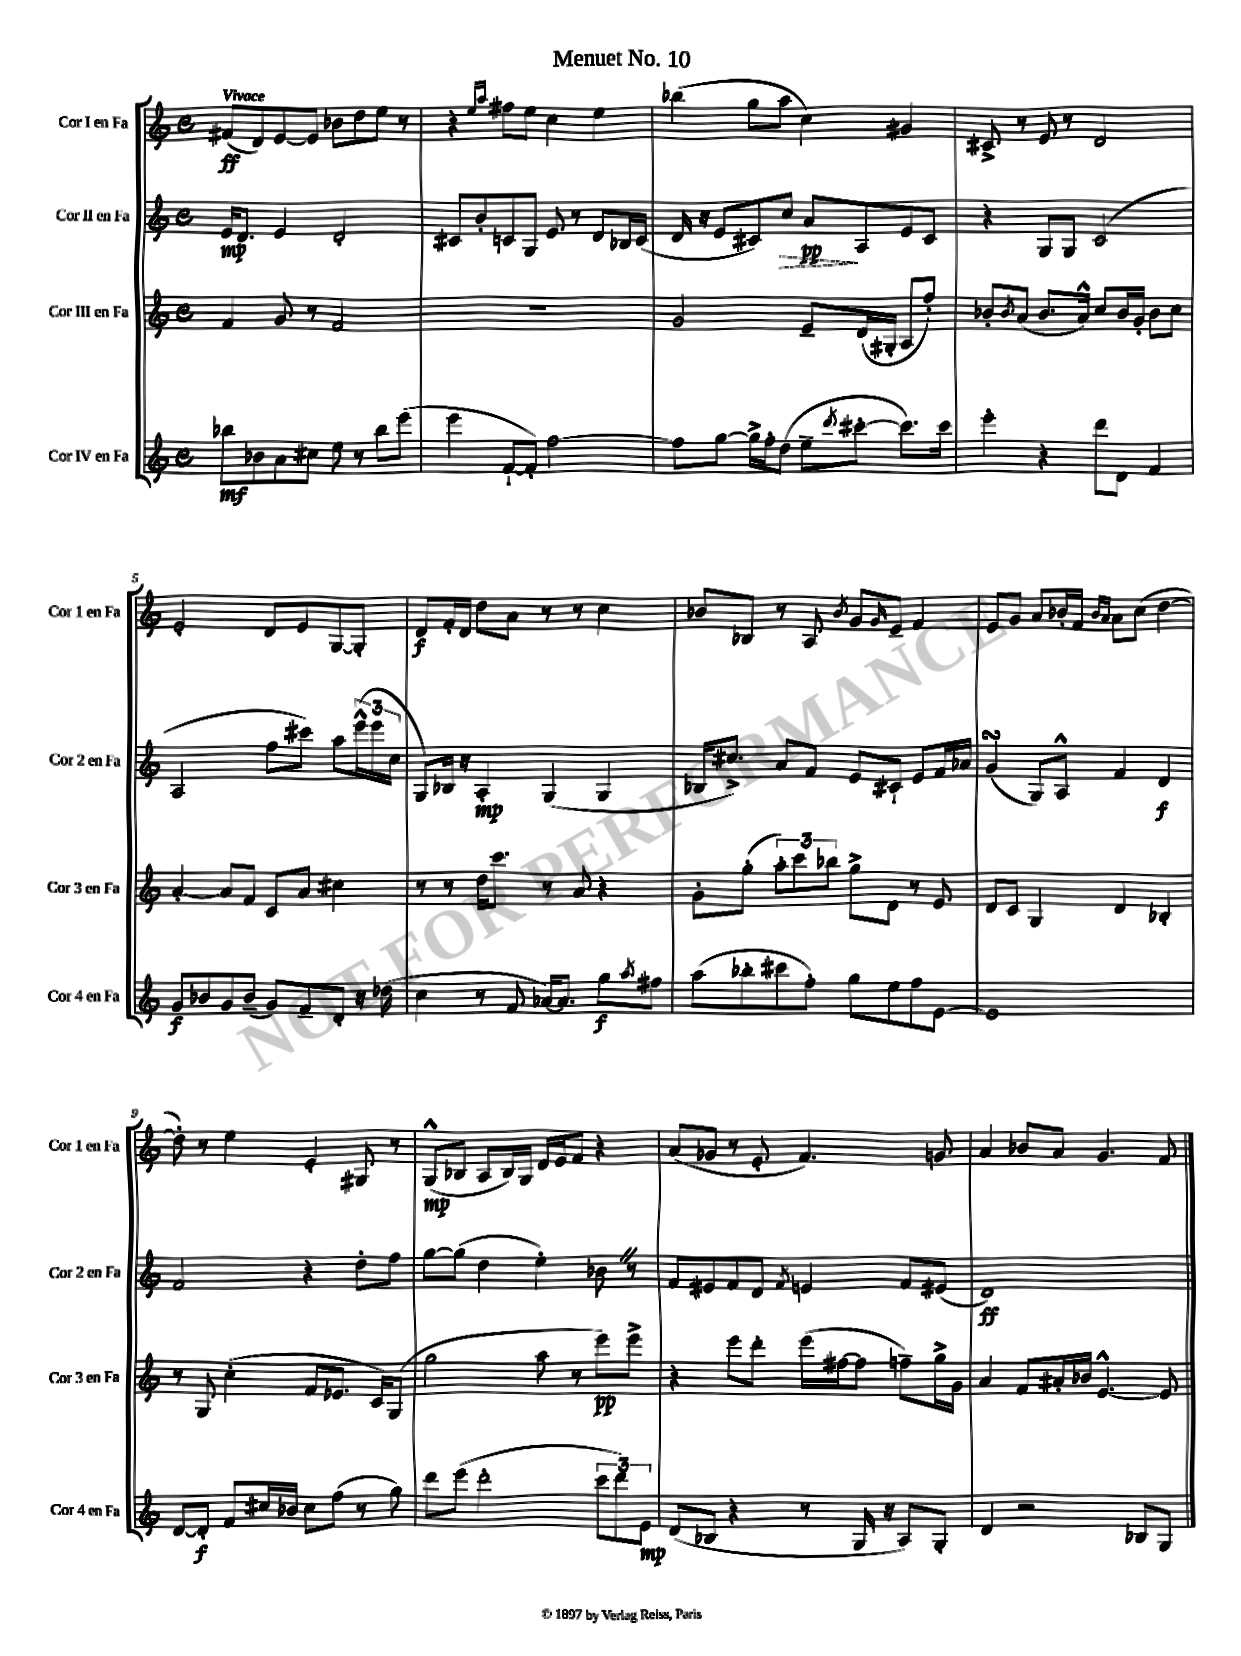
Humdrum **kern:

**kern	**kern	**kern	**kern
*staff4	*staff3	*staff2	*staff1
*clefG2	*clefG2	*clefG2	*clefG2
*k[]	*k[]	*k[]	*k[]
*M4/4	*M4/4	*M4/4	*M4/4
*met(c)	*met(c)	*met(c)	*met(c)
8bb-\L	4f/	16e/LK	(8f#/L
.	.	8.d/J	.
8b-\	.	.	8d/)
8a\	8g/	4e/	[8e/
8cc#\J	8r	.	8e/]J
8ee\	2f/	2d'/	8b-\L
8r	.	.	8dd\
8bb-\L	.	.	8ee\J
(8eee\J	.	.	8r
=	=	=	=
4eee\	1r	8c#/L	4r
.	.	8b'/	.
.	.	.	16qqee/LL
.	.	.	16qqaa/JJ
[8f`/L	.	8c/	8ff#\L
8f'/]J)	.	8G/J	8ee\J
[2ff\	.	8e/	4cc\
.	.	8r	.
.	.	8d/L	4ee\
.	.	16B-/L	.
.	.	(16c/JJ	.
=	=	=	=
8ff\]L	2g/	16d/	(4bb-\
.	.	16r	.
[8gg\J	.	8e/L	.
16gg^\]LL	.	8c#/)	8gg\L
16ff'\J	.	.	.
(8dd\J	.	8cc/J	8aa\J
8ee~\L	8e~/L	8a/L	4cc\)
8qddd/	.	.	.
[8ccc#'\J	(16d/L	8A/	.
.	16G#'/JJ	.	.
8.ccc#\]L)	8A/L	8e/	4g#/
.	8ff'/J)	8c#/J	.
16ccc#\Jk	.	.	.
=	=	=	=
4eee'\	8b-'/L	4r	8c#^/
.	8qb-/	.	.
.	(8a/J	.	8r
4r	8.b-/L	8G/L	8e/
.	.	8G/J	8r
.	16a^^/Jk)	.	.
8ddd\L	8cc/L	(2c/	2d/
8d\J	16b-/L	.	.
.	16g'/JJ	.	.
4f/	8b-\L	.	.
.	8cc\J	.	.
=	=	=	=
8g/L	[4a'/	2A/	2e'/
8b-/	.	.	.
8g/	8a/]L	.	.
(8b-~/J	8f/J	.	.
8g/L)	8c/L	8ff\L	8d/L
8f~/	8a/J	8ccc#\J)	8e/
8d'/J	4cc#\	8aa\L	[8G/
16r	.	(24eee^^\L	8G'/]J
.	.	24eee\	.
(16dd-\	.	.	.
.	.	24cc\JJ	.
=	=	=	=
4cc\	8r	8G/L)	8d/L
.	8r	16B-/Jk	16f'/L
.	.	16r	16d/JJ
8r	16dd\LK	4A'/	8dd\L
.	8.ccc\J	.	.
8f/	.	.	8a\J
[16a-/LK)	8r	(4G/	8r
8.a-/]J	.	.	.
.	8a/	.	8r
8gg\L	4r	4G/	4cc\
8qaa/	.	.	.
8ff#\J	.	.	.
=	=	=	=
(8aa\L	8g'\L	16B-/LK	8b-/L
.	.	8.cc#^/J)	.
8bb-'\	(8gg'\J	.	8B-/J
8ccc#\	12aa'\L)	8a/L	8r
.	12ccc\	.	.
8ff'\J)	.	8f/J	8A/
.	12bb-\J	.	.
.	.	.	8qb-/
8gg\L	8gg^\L	8e/L	8g/L
.	.	.	16qqg/
8ee\	8d\J	8c#`/J	8e~/J
8ff\	8r	8e/L	4f/
[8e\J	8e/	16f/L	.
.	.	16a-/JJ	.
=	=	=	=
1e]	8d/L	(4g/	8e/L
.	8c/J	.	8g/J
.	4G/	8G/L)	8a/L
.	.	8A^^/J	16b-'/L
.	.	.	16f/JJ
.	.	.	16qqb-/LL
.	.	.	16qqa/JJ
.	4d/	4f/	8a\L
.	.	.	(8cc\J
.	4B-'/	4d/	[4dd\
=	=	=	=
[8d/L	8r	2f/	8dd'\])
8d'/]J	8G/	.	8r
8f/L	(4cc'\	.	4ee\
16cc#/L	.	.	.
16b-/JJ	.	.	.
8cc#\L	8f/L	4r	4e'/
(8ff\J	8.e-/J	.	.
8r	.	8dd'\L	8G#/
.	16c/LK)	.	.
8gg\)	(8G/J	8ff\J	8r
=	=	=	=
8ddd\L	2gg\	[8gg\L	(8G^^/L
(8eee\J	.	(8gg\]J	8B-/J
2ddd'\	.	4dd\	8A/L
.	.	.	16B-/L)
.	.	.	16G/JJ
.	8aa\	4ee'\)	16d/LL
.	.	.	16e/J
.	8r	.	8f/J
12ccc\L	8eee\L)	8b-\	4r
12ddd\)	.	.	.
.	8eee^\J	8r	.
12e\J	.	.	.
=	=	=	=
(8d/L	4r	8f/L	(8a/L
8B-/J	.	8e#/	8g-/J
4r	8eee\L	8f/	8r
.	8ddd'\J	8d/J	8e'/
.	.	8qf/	.
8r	(16eee\LL	4e/	4.f/)
.	[16ff#\J	.	.
16G/	8ff#\]J	.	.
16r	.	.	.
8A/L)	8ff~\L)	8f/L	.
8G'/J	16gg^\L	(8e#/J	8g/
.	16g\JJ	.	.
=	=	=	=
4d/	4a/	1d)	4a/
2r	8f/L	.	8b-/L
.	16a#'/L	.	8a/J
.	16b-/JJ	.	.
.	[4.e^^/	.	4.g/
8B-/L	.	.	.
8G/J	8e/]	.	8f/
==	==	==	==
*-	*-	*-	*-
